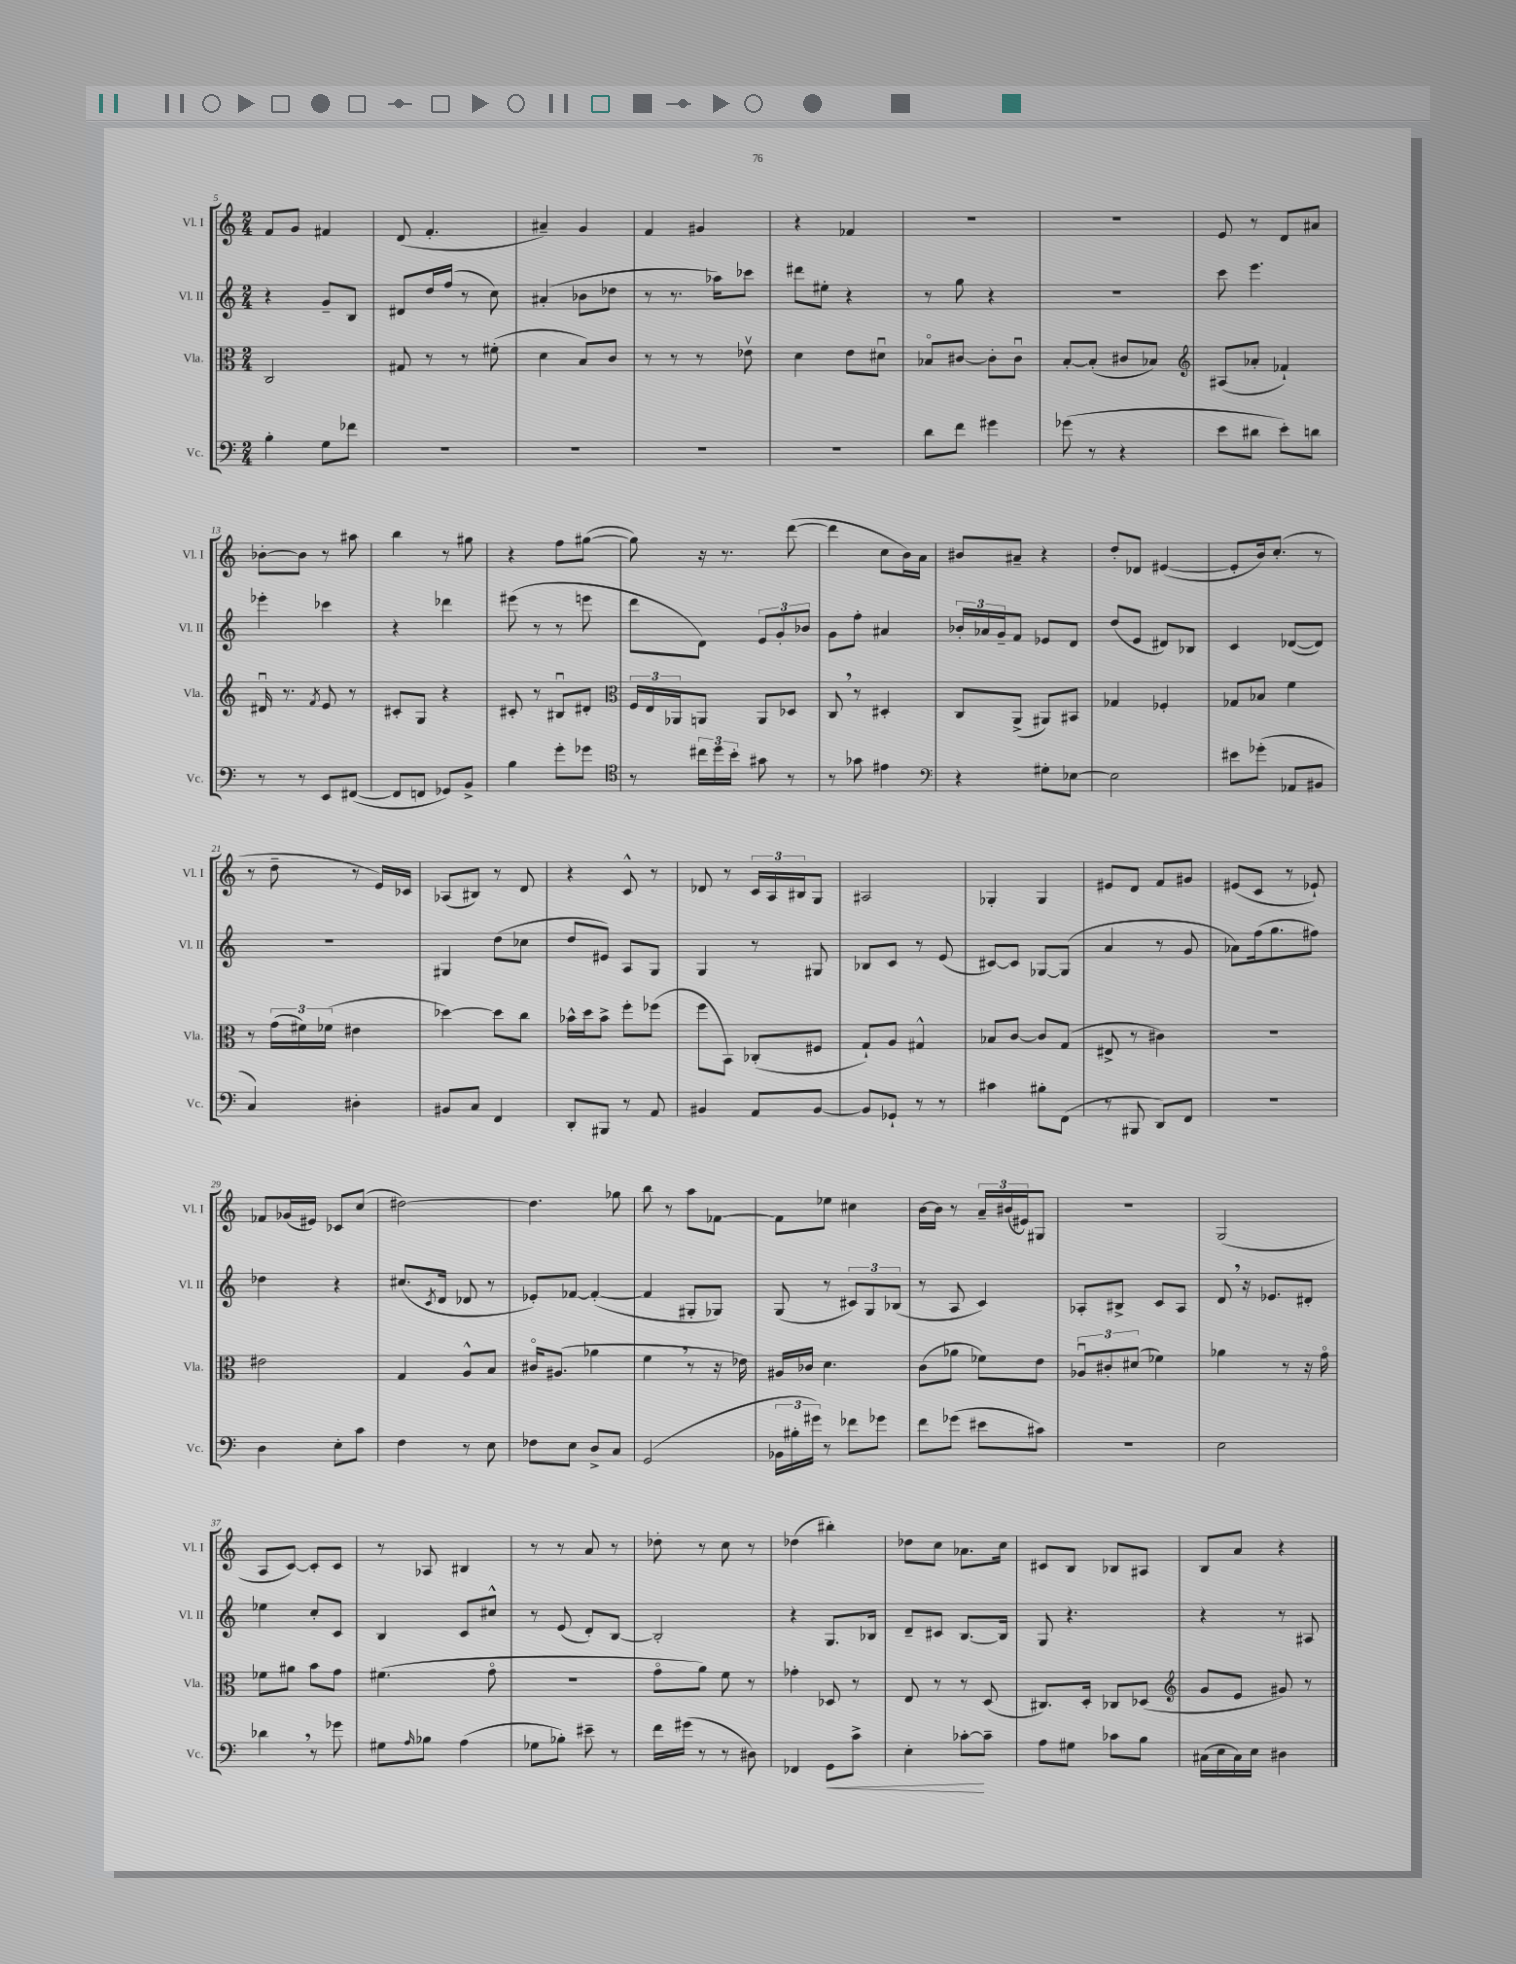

**kern	**kern	**kern	**kern
*staff4	*staff3	*staff2	*staff1
*clefF4	*clefC3	*clefG2	*clefG2
*k[]	*k[]	*k[]	*k[]
*M2/4	*M2/4	*M2/4	*M2/4
4B'	2C	4r	8f
.	.	.	8g
8G	.	8g~	4f#
8f-	.	8B	.
=	=	=	=
2r	8G#	8d#	(8d
.	8r	16dd	4.f'
.	.	(16ff	.
.	8r	8r	.
.	(8f#'	8cc)	.
=	=	=	=
2r	4d	(4a#'	4a#~)
.	8B)	8b-	4g
.	8c	8dd-	.
=	=	=	=
2r	8r	8r	4f
.	8r	8.r	.
.	8r	.	4g#
.	.	16aa-)	.
.	8e-v	8ccc-	.
=	=	=	=
2r	4d	8ddd#	4r
.	.	8ee#'	.
.	8e	4r	4f-
.	8d#u	.	.
=	=	=	=
8d	8B-o	8r	2r
8f	[8c#	8gg	.
4g#	8c#']	4r	.
.	8c#u	.	.
=	=	=	=
(8g-	[8B'	2r	2r
8r	(8B']	.	.
4r	8c#	.	.
.	8B-)	.	.
=	=	=	=
*	*clefG2	*	*
8e	(8A#	8ccc	8e
8d#	8a-'	4.eee	8r
8e')	4f-`)	.	8d
8d	.	.	8a#
=	=	=	=
8r	16d#u	4eee-'	[8b-'
.	8.r	.	.
8r	.	.	8b-]
.	8qf	.	.
8EE	8e	4ccc-	8r
([8FF#	8r	.	8aa#
=	=	=	=
8FF#]	8c#'	4r	4bb
8FF	8G	.	.
8GG-)	4r	4ddd-	8r
8BB^	.	.	8gg#
=	=	=	=
4B	8c#'	(8eee#	4r
.	8r	8r	.
8g'	8B#u	8r	8ff
8g-	8d#'	8eee	([8gg#
=	=	=	=
*clefC4	*clefC3	*	*
8r	24F	8ddd	8gg#])
.	24E	.	.
.	24AA-	.	.
24cc#	8AA	8d)	16r
24dd	.	.	.
.	.	.	8.r
24b'	.	.	.
8g#	8AA	12e	.
.	.	12g'	.
8r	8D-	.	([8ddd
.	.	12b-	.
=	=	=	=
8r	8C	8g	4ddd]
8g-	8r	8ff'	.
4e#	4D#'	4a#	8cc
.	.	.	16b)
.	.	.	16a
=	=	=	=
*clefF4	*	*	*
4r	8C	24b-'	8b#
.	.	24a-	.
.	.	24g~	.
.	(8AA^	8f	8a#~
8G#'	8AA#)	8e-	4r
[8E-	8BB#	8d	.
=	=	=	=
2E-]	4G-	(8dd	8dd'
.	.	8e	8d-
.	4F-'	8d#)	([4e#
.	.	8B-	.
=	=	=	=
8e#	8G-	4c	8e#']
(8g-'	8B-	.	16b)
.	.	.	(8.cc'
8AA-	4f	([8d-	.
8BB#	.	8d-])	8r
=	=	=	=
4C)	8r	2r	8r
.	(24g	.	8dd~
.	24f#)	.	.
.	(24f-	.	.
4D#'	4e#	.	8r
.	.	.	16e)
.	.	.	16c-
=	=	=	=
8BB#	[4dd-)	4G#	(8A-
8C	.	.	8B#)
4FF	8dd-]	(8dd	8r
.	8cc	8cc-	8d
=	=	=	=
8DD'	16b-^^	8dd	4r
.	16dd	.	.
8BBB#	8b-^	8e#)	.
8r	8ff'	8A	8c^^
8AA	(8ff-	8G	8r
=	=	=	=
4BB#	8ff	4G	8d-
.	8BB)	.	8r
8AA	(8C-'	8r	24c
.	.	.	24A
.	.	.	24B#
[8BB#	8F#	8G#	8G
=	=	=	=
8BB#]	8G`)	8B-	2A#
8GG-`	8A	8c	.
8r	4G#^^	8r	.
8r	.	(8e	.
=	=	=	=
4c#	8B-	[8c#)	4G-'
.	[8c	8c#]	.
8B#'	8c]	[8G-	4G-
(8FF	(8G	(8G-]	.
=	=	=	=
8r	8E#^	4a	8e#
8BBB#	8r	.	8d
8DD)	4c#)	8r	8f
8FF	.	8g	8g#
=	=	=	=
2r	2r	8a-)	(8e#
.	.	(16ff	8c
.	.	8.gg	.
.	.	.	8r
.	.	8ff#)	8e-`)
=	=	=	=
4D	2e#	4dd-	8f-
.	.	.	(16g-
.	.	.	16e#)
8E'	.	4r	8c-
8c	.	.	(8cc
=	=	=	=
4F	4G	(8.cc#	[2dd#)
.	.	8qc	.
.	.	16d	.
8r	8A^^	8d-	.
8E	8B	8r	.
=	=	=	=
8F-	16c#o	8e-')	4.dd#]
.	(8.A#	.	.
8E	.	[8f-	.
8D^	4a-	(4f-'_	.
8C	.	.	8gg-
=	=	=	=
(2GG	4f	4f-]	8bb
.	.	.	8r
.	8r	8G#'	8aa
.	16r	8G-)	[8f-
.	16e-)	.	.
=	=	=	=
24BB-	16A#	(8G	8f-]
24B#'	.	.	.
.	16c-	.	.
24g#)	.	.	.
8r	4.d	8r	8ee-
8f-	.	12c#)	4cc#
.	.	12G	.
8g-	.	.	.
.	.	(12B-	.
=	=	=	=
8f	(8c	8r	[16b
.	.	.	16b]
(8g-	8a-	8A	8r
8e#	8f-)	4c)	24a~
.	.	.	(24b#
.	.	.	24e#)
8c#)	8e	.	8G#
=	=	=	=
2r	12A-u	8A-'	2r
.	12c#'	.	.
.	.	8B#^	.
.	(12d#	.	.
.	4f-)	8c	.
.	.	8A-	.
=	=	=	=
2E	4a-	8d	(2G
.	.	16r	.
.	.	8.e-	.
.	8r	.	.
.	16r	8d#'	.
.	16go	.	.
=	=	=	=
4d-	8f-	4ee-	8A
.	8a#	.	[8c)
8r	8b	8cc'	8c']
8g-	8g	8c	8c
=	=	=	=
8G#	(4.f#	4B	8r
16qqA	.	.	.
8B-	.	.	8A-
(4A	.	8c	4B#
.	8go	8cc#^^	.
=	=	=	=
8G-	2r	8r	8r
8B-')	.	(8e	8r
8e#~	.	8d')	8a
8r	.	[8B	8r
=	=	=	=
16f	8go	2B']	8dd-'
(16g#	.	.	.
8r	8a)	.	8r
8r	8f	.	8cc
8D#)	8r	.	8r
=	=	=	=
4FF-	4g-'	4r	(4dd-
8GG	8D-	8.G	4bb#')
8c^	8r	.	.
.	.	16B-	.
=	=	=	=
4E'	8E	8d~	8dd-
.	8r	8c#	8cc
[8c-'	8r	[8.B	8.a-
8c-~]	(8D	.	.
.	.	16B]	16cc
=	=	=	=
8A	8.C#)	8G	8c#
8G#	.	4.r	8B
.	16D'	.	.
8c-	8C-	.	8B-
8B	(8D-	.	8A#
=	=	=	=
*	*clefG2	*	*
(16C#	8g	4r	8B
16E	.	.	.
16C#)	8e	.	8a
16E	.	.	.
4D#	8g#)	8r	4r
.	8r	8A#	.
==	==	==	==
*-	*-	*-	*-
